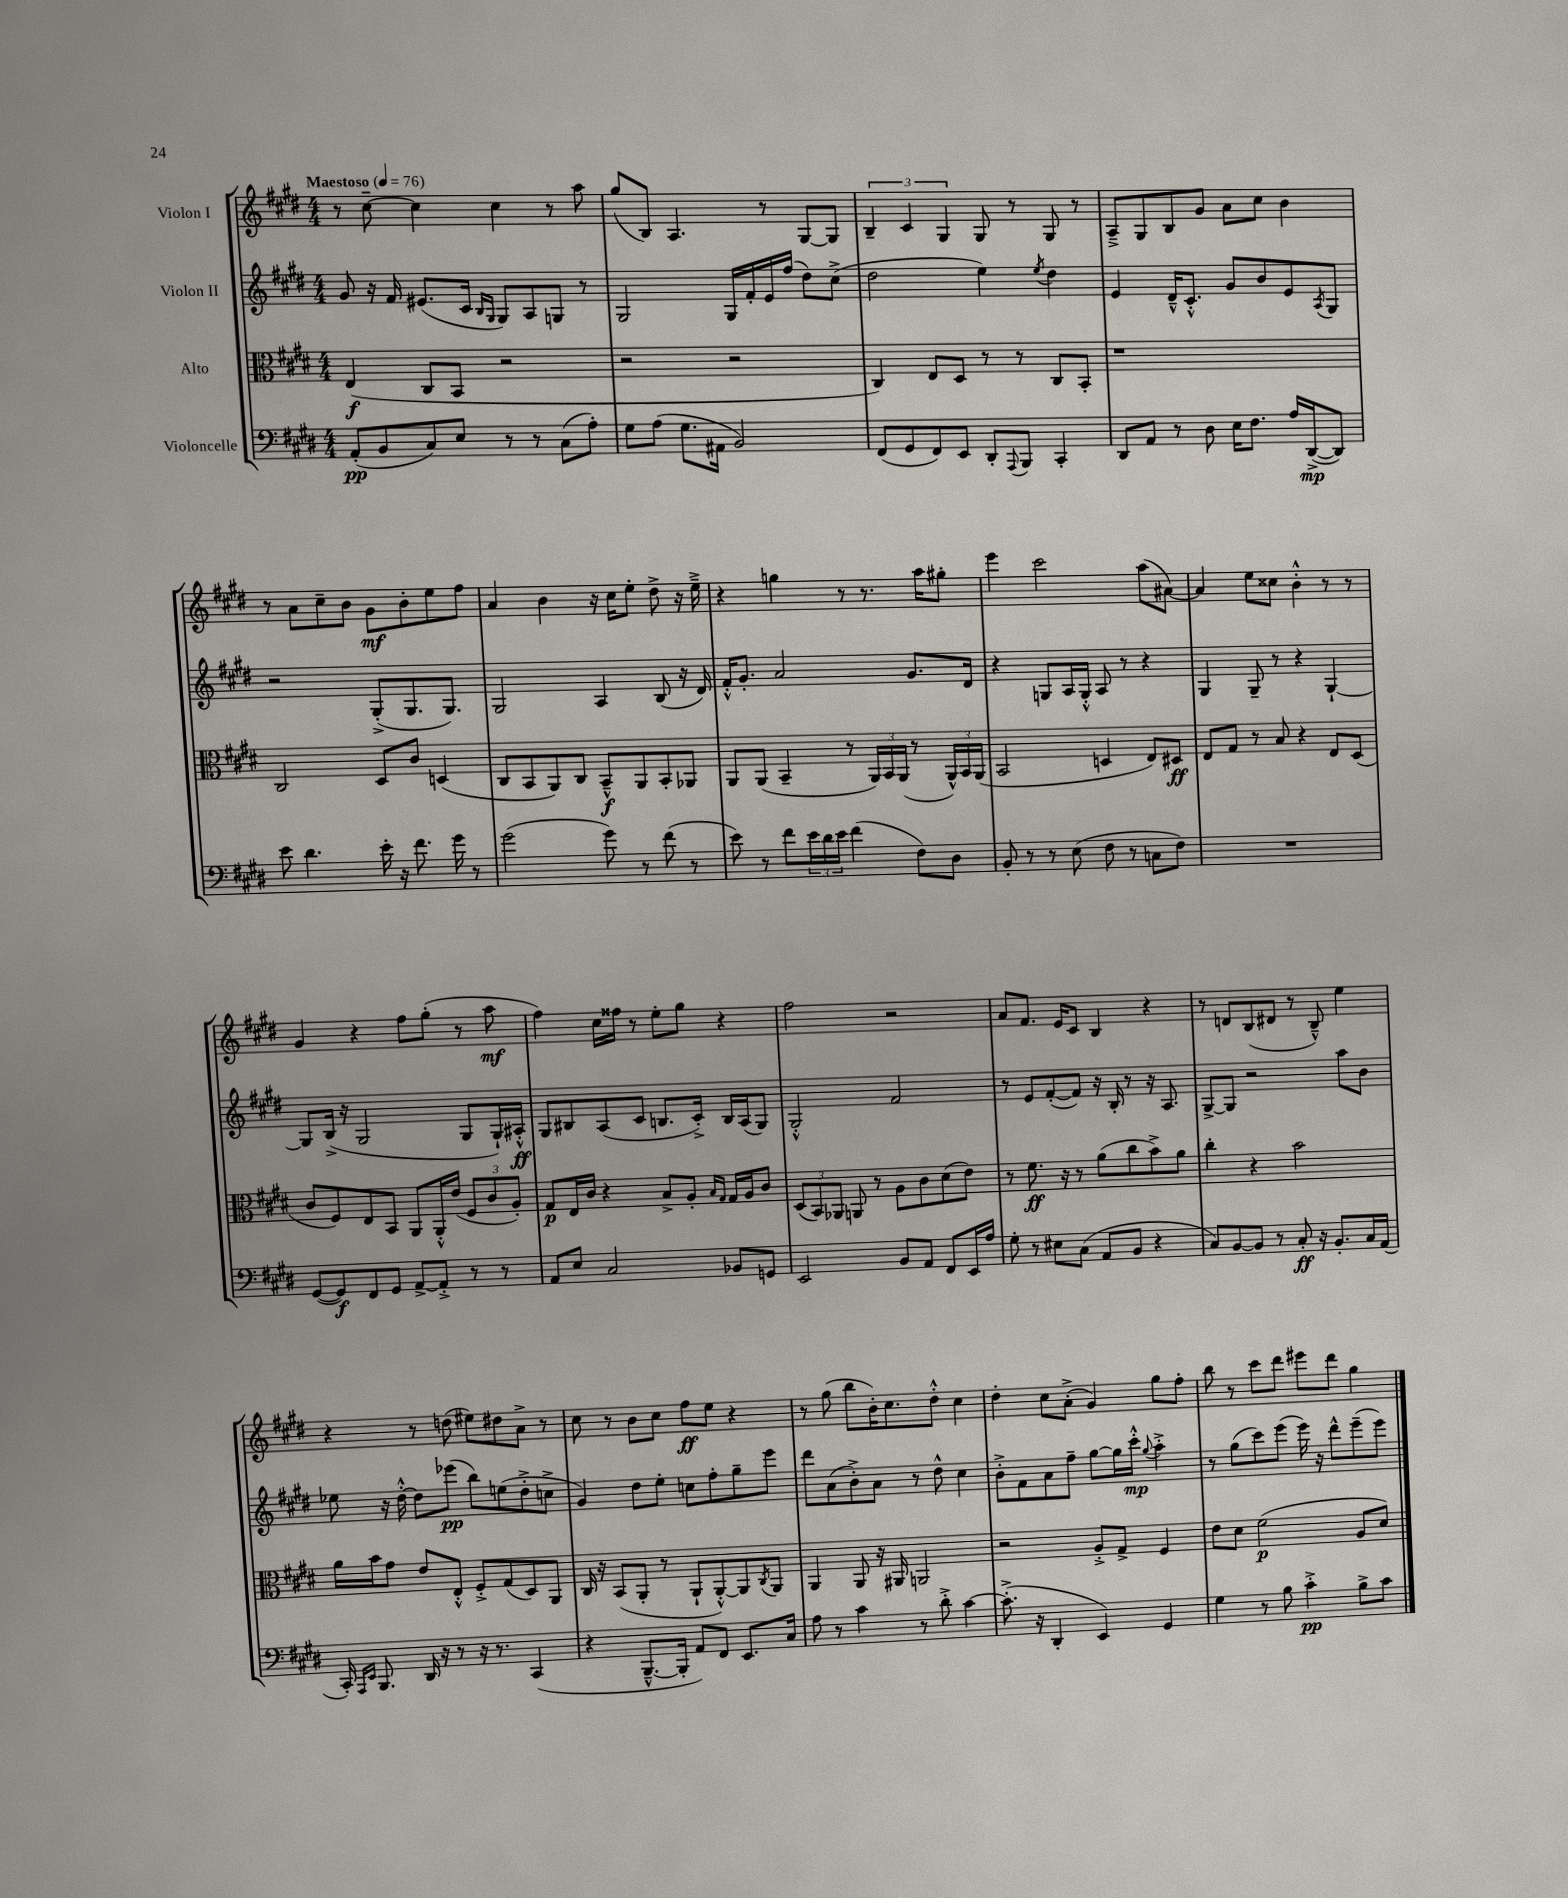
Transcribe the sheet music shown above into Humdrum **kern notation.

**kern	**kern	**kern	**kern
*staff4	*staff3	*staff2	*staff1
*clefF4	*clefC3	*clefG2	*clefG2
*k[f#c#g#d#]	*k[f#c#g#d#]	*k[f#c#g#d#]	*k[f#c#g#d#]
*M4/4	*M4/4	*M4/4	*M4/4
*MM76	*MM76	*MM76	*MM76
(8AA'	(4E	8g#	8r
8BB	.	16r	[8cc#~
.	.	16f#	.
8C#)	8C#	(8.e#	4cc#]
8E	8BB	.	.
.	.	16c#	.
.	.	16qqB	.
.	.	16qqG#	.
8r	2r	8G#)	4cc#
8r	.	8A	.
(8C#	.	8G	8r
8A')	.	8r	8aa
=	=	=	=
8G#	2r	2G#	(8gg#
(8A	.	.	8B)
8.G#	.	.	4.A
16AA#	.	.	.
2BB)	2r	16G#	.
.	.	16f#'	.
.	.	16e	8r
.	.	(16ff#	.
.	.	8dd#)	[8G#
.	.	(8cc#^	8G#]
=	=	=	=
(8FF#	4C#)	2dd#	6B~
8GG#	.	.	.
.	.	.	6c#
8FF#)	8E	.	.
.	.	.	6G#
8EE	8D#	.	.
8DD#'	8r	4ee)	8G#
8qqAAA	.	.	.
8BBB	8r	.	8r
.	.	8qee	.
4CC#'	8C#	4dd#	8G#
.	8BB'	.	8r
=	=	=	=
8DD#	1r	4e	8A~^
8AA	.	.	8G#
8r	.	16d#~^^	8B
.	.	8.c#'^^	.
8D#	.	.	8g#
16E	.	8g#	8a
8.F#	.	.	.
.	.	8b	8cc#
16A	.	8e	4b
([16DD#^	.	.	.
.	.	8qA	.
8DD#])	.	8G#	.
=	=	=	=
8e	2C#	2r	8r
4.d#	.	.	8a
.	.	.	8cc#~
.	.	.	8b
16e'	8D#	(8G#'^	8g#
16r	.	.	.
8.f#	8c#	8.G#	8b'
.	(4D	.	8ee
16g#	.	8.G#)	.
8r	.	.	8ff#
=	=	=	=
(2g#	8C#	2G#	4a
.	8BB	.	.
.	8AA)	.	4b
.	8C#	.	.
8g#)	8BB~^^	4A	16r
.	.	.	16cc#
8r	8AA	.	8ee'
(8f#	8BB'	(8B	8dd#^
8r	8AA-	16r	16r
.	.	16d#)	16ee~^
=	=	=	=
8e)	8AA	16f#'^^	4r
.	.	8.g#'	.
8r	(8AA	.	.
8f#	4BB~	2a	4gg
24e	.	.	.
24d#	.	.	.
24e	.	.	.
(4f#	8r	.	8r
.	24AA)	.	8.r
.	24BB	.	.
.	(24AA	.	.
8F#)	8r	8.g#	.
.	.	.	16aa
8D#	24AA^^)	.	8gg#'
.	24BB	.	.
.	.	16d#	.
.	(24AA	.	.
=	=	=	=
8BB'	2BB	4r	4eee
8r	.	.	.
8r	.	8G	2ccc#
(8E	.	16A	.
.	.	16G'^^	.
8F#	4D	8A	.
8r	.	8r	.
8C	8E)	4r	(8aa
8F#)	8D#	.	[8a#)
=	=	=	=
1r	8E	4G#	4a#]
.	8G#	.	.
.	8r	8G#~	8ee
.	8B	8r	8cc##
.	4r	4r	4b'^^
.	8E	[4G#`	8r
.	(8D#	.	8r
=	=	=	=
([8GG#	8c#	8G#]	4g#
8GG#])	8F#)	(16B^	.
.	.	16r	.
8FF#	8E	2G#	4r
8GG#	8BB	.	.
[8AA^	8AA	.	8ff#
8AA'^]	16AA'^^	.	(8gg#'
.	(16e	.	.
8r	12F#	8G#	8r
.	12c#	.	.
8r	.	16G#`)	8aa
.	12A')	.	.
.	.	16A#'^^	.
=	=	=	=
8AA	8G#	8G#	4ff#)
8E	16E	8B#	.
.	16c#	.	.
2C#	4r	(8A	16cc#
.	.	.	16ff##
.	.	8c#	8r
.	8B^	8.B	8ee'
.	8A'	.	8gg#
.	.	16c#'^)	.
.	16qqB	.	.
.	16qqG#	.	.
8BB-	16G#	16B	4r
.	16A	(16A	.
8GG	8c#	8G#)	.
=	=	=	=
2EE	(12D#	2G#'^^	2ff#
.	12BB)	.	.
.	12AA-	.	.
.	8AA	.	.
.	8r	.	.
8BB	8A	2f#	2r
8AA	8c#	.	.
8FF#	(8d#	.	.
16EE	8e)	.	.
16A	.	.	.
=	=	=	=
8G#'	8r	8r	8a
8r	8.f#	8e	8.f#
8E#	.	([8f#'	.
.	16r	.	16e
(8C#	8r	8f#])	8c#
8AA	(8a	16r	4B
.	.	16B'	.
8BB	8cc#	8r	.
4r	8b^)	16r	4r
.	.	8.A	.
.	8a	.	.
=	=	=	=
8C#)	4cc#'	[8G#^	8r
[8BB	.	8G#]	8d
8BB]	4r	2r	(8B
8r	.	.	8d#
8C#'	2b	.	8r
16r	.	.	8B~^^)
8.BB'	.	.	.
.	.	8aa	4ee
16C#	.	8b	.
(16AA	.	.	.
=	=	=	=
16CC#')	16a	8ee-	4r
16qqAAA	.	.	.
16qqEE	.	.	.
8.BBB	16b	.	.
.	8g#	16r	.
.	.	[16dd#'^^	.
16DD#	8e	8dd#]	8r
16r	.	.	.
8r	8E'^^	(8eee-	(8dd
16r	8F#'^	8bb)	8ee#)
8.r	.	.	.
.	(8G#	(8ee	8dd#
(4CC#	8D#)	8dd#'^	8a^
.	8AA	8cc^	8r
=	=	=	=
4r	16C#	4g#)	8cc#
.	16r	.	.
.	(8BB	.	8r
[8.BBB~^^	8AA'	8dd#	8b
.	8r	8ee'	8cc#
16BBB']	.	.	.
8AA)	8AA`	8cc	8ff#
8FF#	[8AA'^^)	8ff#'	8ee
8.EE	8AA]	8gg#~	4r
.	8qC#	.	.
.	8AA	8eee	.
16C#	.	.	.
=	=	=	=
8A	4AA	8ddd#	8r
8r	.	(8a	(8gg#
4c#	8AA	8b'^)	8bb
.	16r	8a	16b')
.	16AA#	.	8.cc#
8r	2AA	8r	.
8d#'^	.	8dd#^^	8dd#'^^
[4c#	.	4cc#	4cc#
=	=	=	=
(8.c#'^]	2r	8b'^	4dd#'
.	.	8f#	.
16r	.	.	.
4DD#'	.	8a	8cc#
.	.	8ff#~	(8a'^
4EE)	8A'^	[8gg#	4g#)
.	8G#^	16gg#]	.
.	.	16ccc#'^^	.
.	.	8qqgg#	.
4GG#	4F#	4aa'^	8gg#
.	.	.	8ff#'
=	=	=	=
4G#	8e	8r	8bb
.	8d#	(8gg#	8r
8r	(2f#	8ccc#)	8ccc#
8B	.	(8eee	8ddd#
4c#'^	.	16eee)	8eee#
.	.	16r	.
.	.	8ddd#^^	8ddd#
8B^	8A	(8eee~	4gg#
8c#	8d#)	8eee)	.
==	==	==	==
*-	*-	*-	*-
